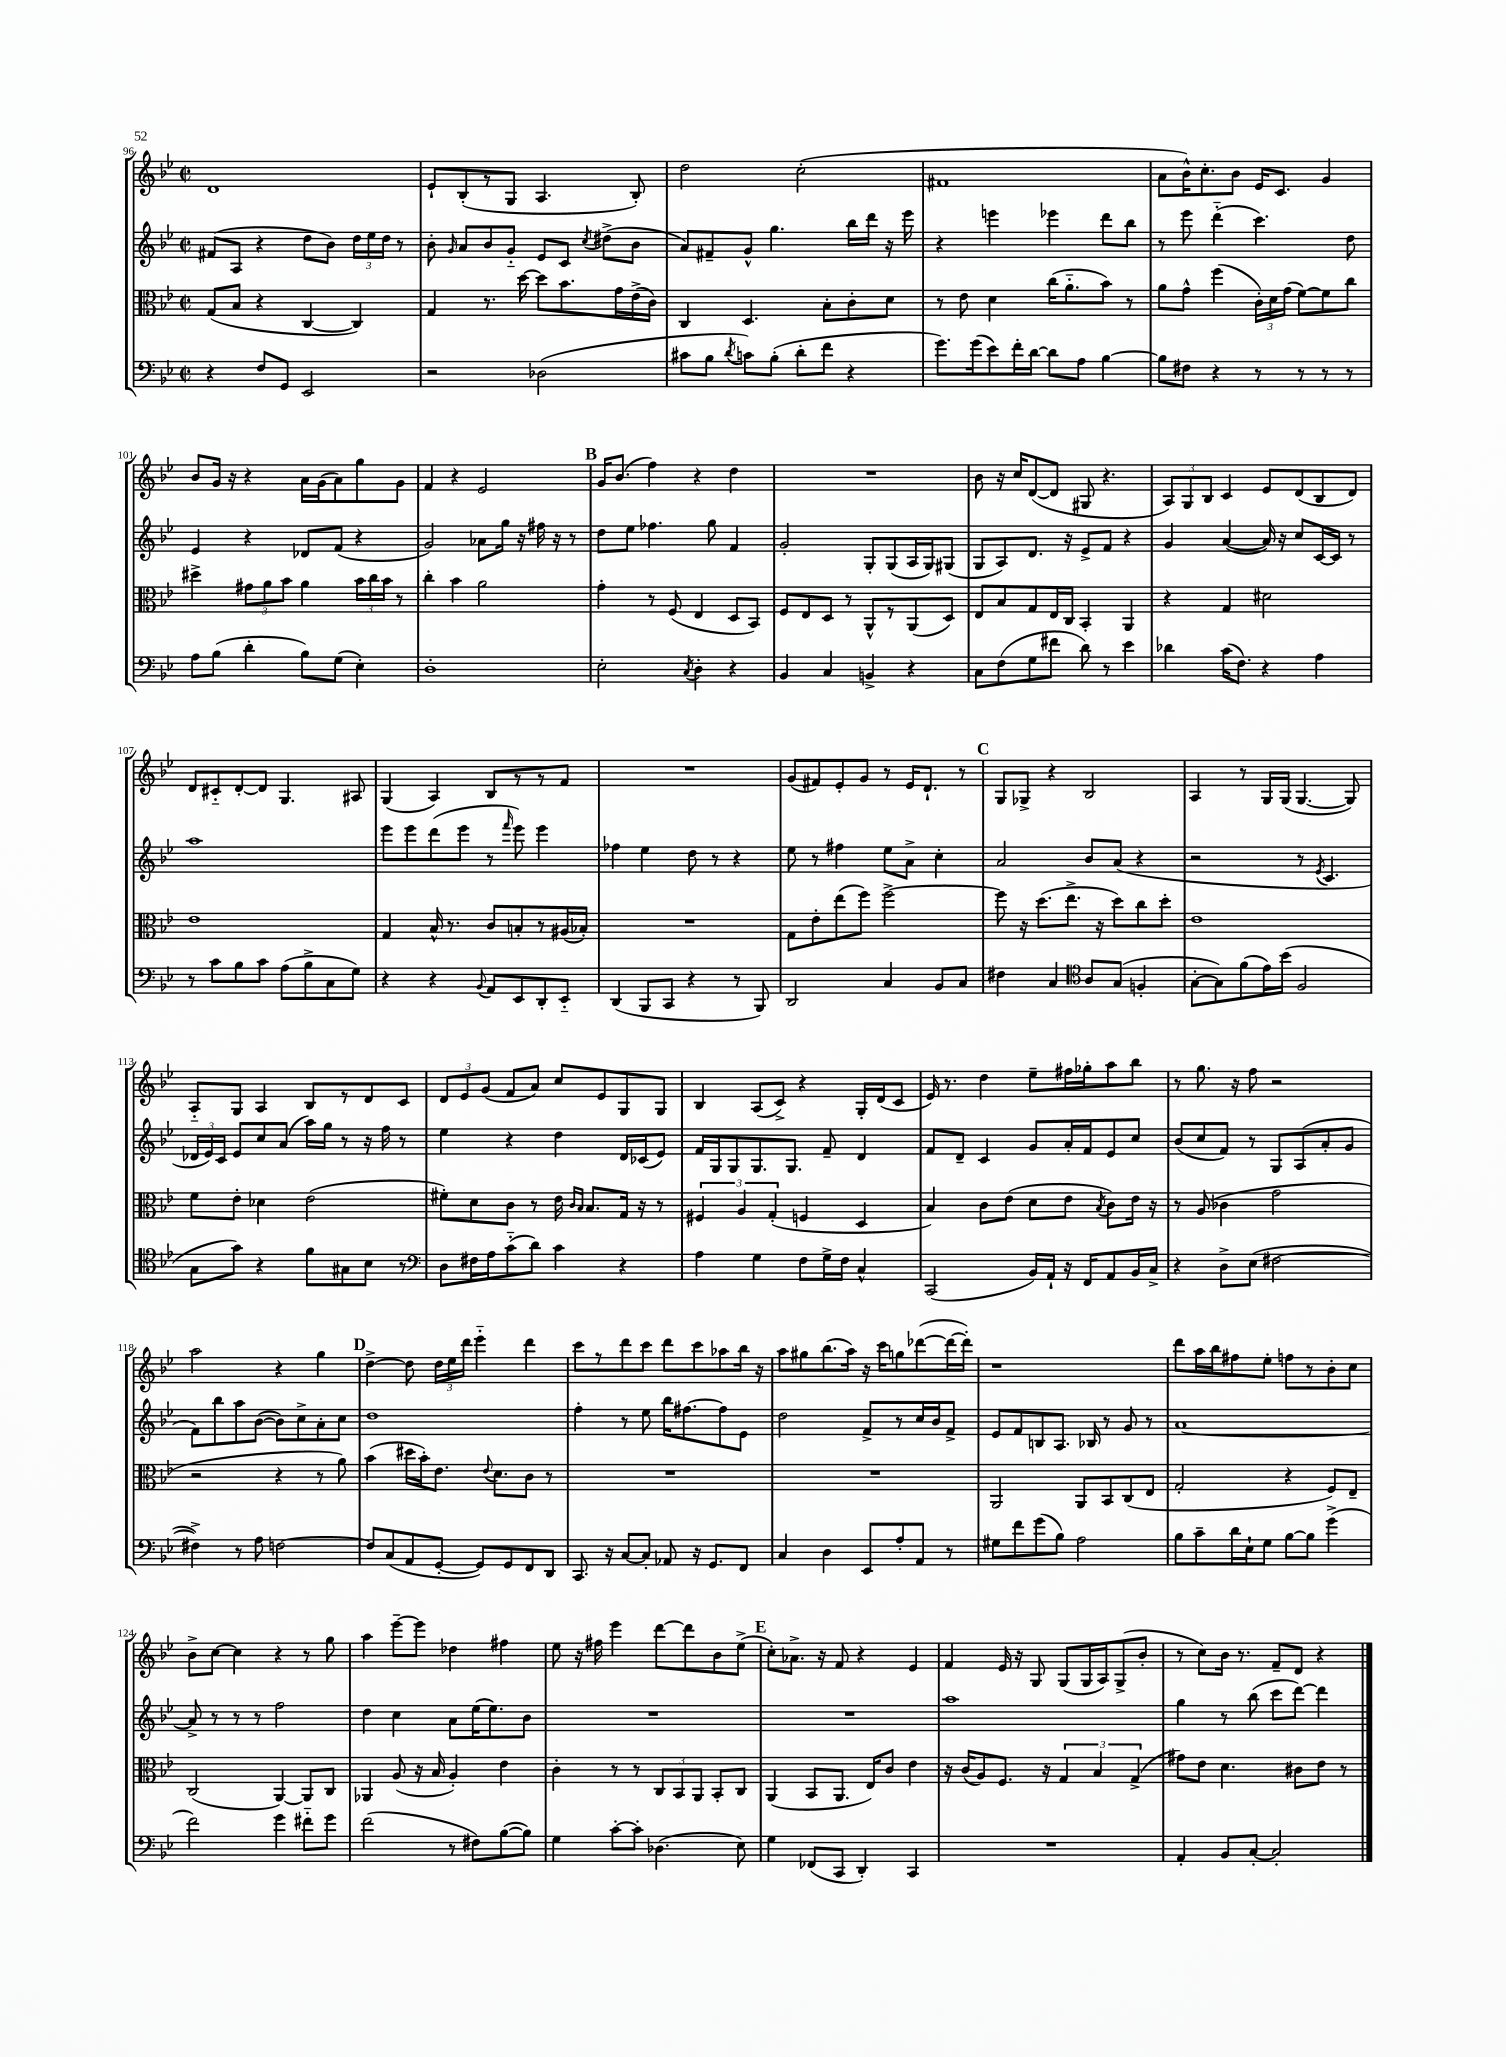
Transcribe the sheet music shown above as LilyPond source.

<<
\new StaffGroup <<
\new Staff = "s0" {
    \clef treble \key bes \major \defaultTimeSignature \time 2/2
    \autoBeamOff d'1 |
    ees'8[-! bes8-.( r8 g8] a4. bes8-.) |
    d''2 c''2-.( |
    fis'1 |
    a'8[ bes'16-^) c''8.-. bes'8] ees'16[ c'8.] g'4 |
    bes'8[ g'16] r16 r4 a'16[ g'16( a'8) g''8 g'8] |
    f'4 r4 ees'2 |
    \mark \markup { \bold "B" } g'16[ bes'8.]( f''4) r4 d''4 |
    R1 |
    bes'8 r16 c''16[ d'8~( d'8] gis8 r4. |
    \tuplet 3/2 { a8[) g8 bes8] } c'4 ees'8[ d'8( bes8 d'8]) |
    d'8[ cis'8-_ d'8~-. d'8] g4. ais8 |
    g4( a4) bes8[ r8 r8 f'8] |
    R1 |
    g'8[( fis'8) ees'8-. g'8] r8 ees'16[ d'8.]-! r8 |
    \mark \markup { \bold "C" } g8[ ges8]-> r4 bes2 |
    a4 r8 g16[ g16]( g4.~ g8) |
    a8[-_ g8] a4 bes8[ r8 d'8 c'8] |
    \tuplet 3/2 { d'8[ ees'8 g'8]( } f'8[ a'8]) c''8[ ees'8 g8 g8] |
    bes4 a8[( c'8]->) r4 g16[-. d'16( c'8] |
    ees'16) r8. d''4 ees''8[-- fis''16 ges''16-. a''8 bes''8] |
    r8 g''8. r16 f''8 r2 |
    a''2 r4 g''4 |
    \mark \markup { \bold "D" } d''4~-> d''8 \tuplet 3/2 { d''16[ ees''16 d'''16] } ees'''4-_ d'''4 |
    c'''8[ r8 d'''8 c'''8] d'''8[ c'''8 aes''8 bes''16] r16 |
    a''8[ gis''8 bes''8.( a''16]) r16 c'''16[ g''8 des'''8~( des'''16~ des'''16]-.) |
    r1 |
    d'''8[ a''16 bes''16 fis''8 ees''8]-. f''8[ r8 bes'8-. c''8] |
    bes'8[-> c''8]~ c''4 r4 r8 g''8 |
    a''4 ees'''8[~-- ees'''8] des''4 fis''4 |
    ees''8 r16 fis''16 ees'''4 d'''8[~ d'''8 bes'8 ees''8]->( |
    \mark \markup { \bold "E" } c''8[-.) aes'8.]-> r16 f'8 r4 ees'4 |
    f'4 ees'16 r16 g8 g8[( g16 a16) g8->( bes'8]-. |
    r8 c''8[) bes'16] r8. f'8[-- d'8] r4 \bar "|." |
}
\new Staff = "s1" {
    \clef treble \key bes \major \defaultTimeSignature \time 2/2
    \autoBeamOff fis'8[( a8] r4 d''8[ bes'8]) \tuplet 3/2 { d''16[ ees''16 d''16] } r8 |
    bes'8-. \grace { g'16 } a'8[ bes'8 g'8]-_ ees'8[ c'8] \acciaccatura { c''8 } dis''8[->( bes'8] |
    a'8[) fis'8-- g'8]-^ g''4. bes''16[ d'''16] r16 ees'''16 |
    r4 e'''4 ees'''4 d'''8[ bes''8] |
    r8 ees'''8 d'''4-_( c'''4.) d''8 |
    ees'4 r4 des'8[ f'8]( r4 |
    g'2) aes'8[ g''16] r16 fis''16 r16 r8 |
    \mark \markup { \bold "B" } d''8[ ees''8] fes''4. g''8 f'4 |
    g'2-. g8[-. g8( a16 g16) gis8]( |
    g8[ a8) d'8.] r16 ees'8[-> f'8] r4 |
    g'4 a'4~( a'16) r16 c''8[ c'16~ c'16] r8 |
    a''1 |
    ees'''8[ ees'''8 d'''8( ees'''8] r8 \grace { f'''16 } ees'''8) ees'''4 |
    fes''4 ees''4 d''8 r8 r4 |
    ees''8 r8 fis''4 ees''8[ a'8]-> c''4-. |
    \mark \markup { \bold "C" } a'2 bes'8[ a'8]( r4 |
    r2 r8 \acciaccatura { ees'8 } c'4. |
    \tuplet 3/2 { des'16[ ees'16) c'16] } ees'8[ c''8 a'8]( a''16[) g''16] r8 r16 f''16 r8 |
    ees''4 r4 d''4 d'16[ ces'16( ees'8]) |
    f'16[ g16 g8 g8. g8.] f'8-- d'4 |
    f'8[ d'8]-- c'4 g'8[ a'16-. f'16 ees'8 c''8] |
    bes'8[( c''8 f'8]) r8 g8[ a8( a'8-. g'8] |
    f'8[) bes''8 a''8 bes'8]~( bes'8[) c''8-> a'8-. c''8] |
    \mark \markup { \bold "D" } d''1 |
    f''4-. r8 ees''8 bes''16[ fis''8.~ fis''8 ees'8] |
    d''2 f'8[-> r8 c''16 bes'16 f'8]-> |
    ees'8[ f'8 b8 a8.] bes16 r8 g'8 r8 |
    a'1~ |
    a'8-> r8 r8 r8 f''2 |
    d''4 c''4 a'8[ ees''16( ees''8.) bes'8] |
    R1 |
    \mark \markup { \bold "E" } R1 |
    a''1 |
    g''4 r8 bes''8( c'''8[ d'''8]~) d'''4 \bar "|." |
}
\new Staff = "s2" {
    \clef alto \key bes \major \defaultTimeSignature \time 2/2
    \autoBeamOff g8[( bes8] r4 c4~ c4) |
    g4 r8. d''16~ d''8[ bes'8. g'16 ees'16->( c'16]) |
    c4 d4. bes8[-. c'8-. d'8] |
    r8 ees'8 d'4 c''16[( a'8.-_ bes'8]) r8 |
    a'8[ g'8]-^ f''4( \tuplet 3/2 { c'16[-.) d'16 g'16]( } f'8[~) f'8 c''8] |
    dis''4-> \tuplet 3/2 { gis'8[ a'8 bes'8] } a'4 \tuplet 3/2 { bes'16[ c''16 bes'16] } r8 |
    c''4-. bes'4 a'2 |
    \mark \markup { \bold "B" } g'4-. r8 f8( ees4 d8[ bes,8]) |
    f8[ ees8 d8] r8 a,8[-^ r8 a,8( d8]) |
    ees8[ bes8 g8 ees16 c16] bes,4-. a,4 |
    r4 g4 dis'2 |
    ees'1 |
    g4 bes16-^ r8. c'8[ b8-. r8 ais16( bes16]-.) |
    R1 |
    g8[ ees'8-. ees''8( f''8]) f''2~-> |
    \mark \markup { \bold "C" } f''8 r16 d''8.[( ees''8.]-> r16 d''8[) c''8 d''8]-. |
    ees'1 |
    f'8[ ees'8]-. des'4 ees'2( |
    fis'8[-.) d'8 c'8] r8 ees'16 \grace { c'16[ bes16] } bes8.[ g16] r16 r8 |
    \tuplet 3/2 { fis4 a4 g4-.( } f4 d4 |
    bes4) c'8[ ees'8]( d'8[ ees'8] \acciaccatura { bes8 } c'8[) ees'16] r16 |
    r8 a8( ces'4 g'2 |
    r2 r4 r8 a'8) |
    \mark \markup { \bold "D" } bes'4( dis''16[ bes'16-.) ees'8.] \appoggiatura { ees'8 } d'8.[ c'8] r8 |
    R1 |
    R1 |
    a,2 a,8[ bes,8 c8( ees8] |
    g2-. r4 f8[) ees8]-- |
    c2( a,4~) a,8[ c8] |
    aes,4 a8( r16 bes16 a4-.) ees'4 |
    c'4-. r8 r8 \tuplet 3/2 { c8[ bes,8 a,8] } bes,8[-. c8] |
    \mark \markup { \bold "E" } a,4( bes,8[ a,8.] ees16[) c'8] ees'4 |
    r16 c'16[( a8) f8.] r16 \tuplet 3/2 { g4 bes4 g4->( } |
    gis'8[) ees'8] d'4. cis'8[ ees'8] r8 \bar "|." |
}
\new Staff = "s3" {
    \clef bass \key bes \major \defaultTimeSignature \time 2/2
    \autoBeamOff r4 f8[ g,8] ees,2 |
    r2 des2( |
    cis'8[ bes8] \acciaccatura { d'8 } c'8[) bes8]-.( d'8[-. f'8] r4 |
    g'8.[) g'16( ees'8) f'16-. d'16]~ d'8[ a8] bes4~ |
    bes8[ fis8] r4 r8 r8 r8 r8 |
    a8[ bes8]( d'4-. bes8[) g8]( ees4-.) |
    d1-. |
    \mark \markup { \bold "B" } ees2-. \acciaccatura { c8 } d4-. r4 |
    bes,4 c4 b,4-> r4 |
    c8[ f8( g8 fis'8] d'8) r8 ees'4 |
    des'4 c'16[( f8.]) r4 a4 |
    r8 c'8[ bes8 c'8] a8[( bes8-> c8 g8]) |
    r4 r4 \appoggiatura { bes,8 } a,8[ ees,8 d,8-. ees,8]-_ |
    d,4( bes,,8[ c,8] r4 r8 bes,,8) |
    d,2 c4 bes,8[ c8] |
    \mark \markup { \bold "C" } fis4 c4 \clef tenor a8[ g8]( f4-. |
    g8[~-. g8) f'8( ees'16) bes'16]( f2 |
    g8[ g'8]) r4 f'8[ gis8 bes8] r8 |
    \clef bass d8[ fis16 a16 c'8-_( d'8]) c'4 r4 |
    a4 g4 f8[ g16-> f16] c4-^ |
    c,2( bes,16[) a,16]-! r16 f,16[ a,8 bes,16 c16]-> |
    r4 d8[-> ees8]( fis2~ |
    fis4->) r8 a8 f2~ |
    \mark \markup { \bold "D" } f8[ c8( a,8 g,8]~-. g,8[) g,8 f,8 d,8] |
    c,8. r16 c8[~ c8]-. aes,8 r16 g,8.[ f,8] |
    c4 d4 ees,8[ a8-. a,8] r8 |
    gis8[ f'8 g'8( bes8]) a2 |
    bes8[ c'8-- d'16 ees16-! g8] bes8[~ bes8] g'4->( |
    f'2) g'4 fis'8[-_ g'8] |
    f'2( r8 fis8[) bes8~( bes8]) |
    g4 c'8[~-. c'8]-. des4.( ees8) |
    \mark \markup { \bold "E" } g4 fes,8[( c,8] d,4-.) c,4 |
    R1 |
    a,4-. bes,8[ c8]~-. c2-. \bar "|." |
}
>>
>>
\layout { \context { \Score currentBarNumber = #96 } }
